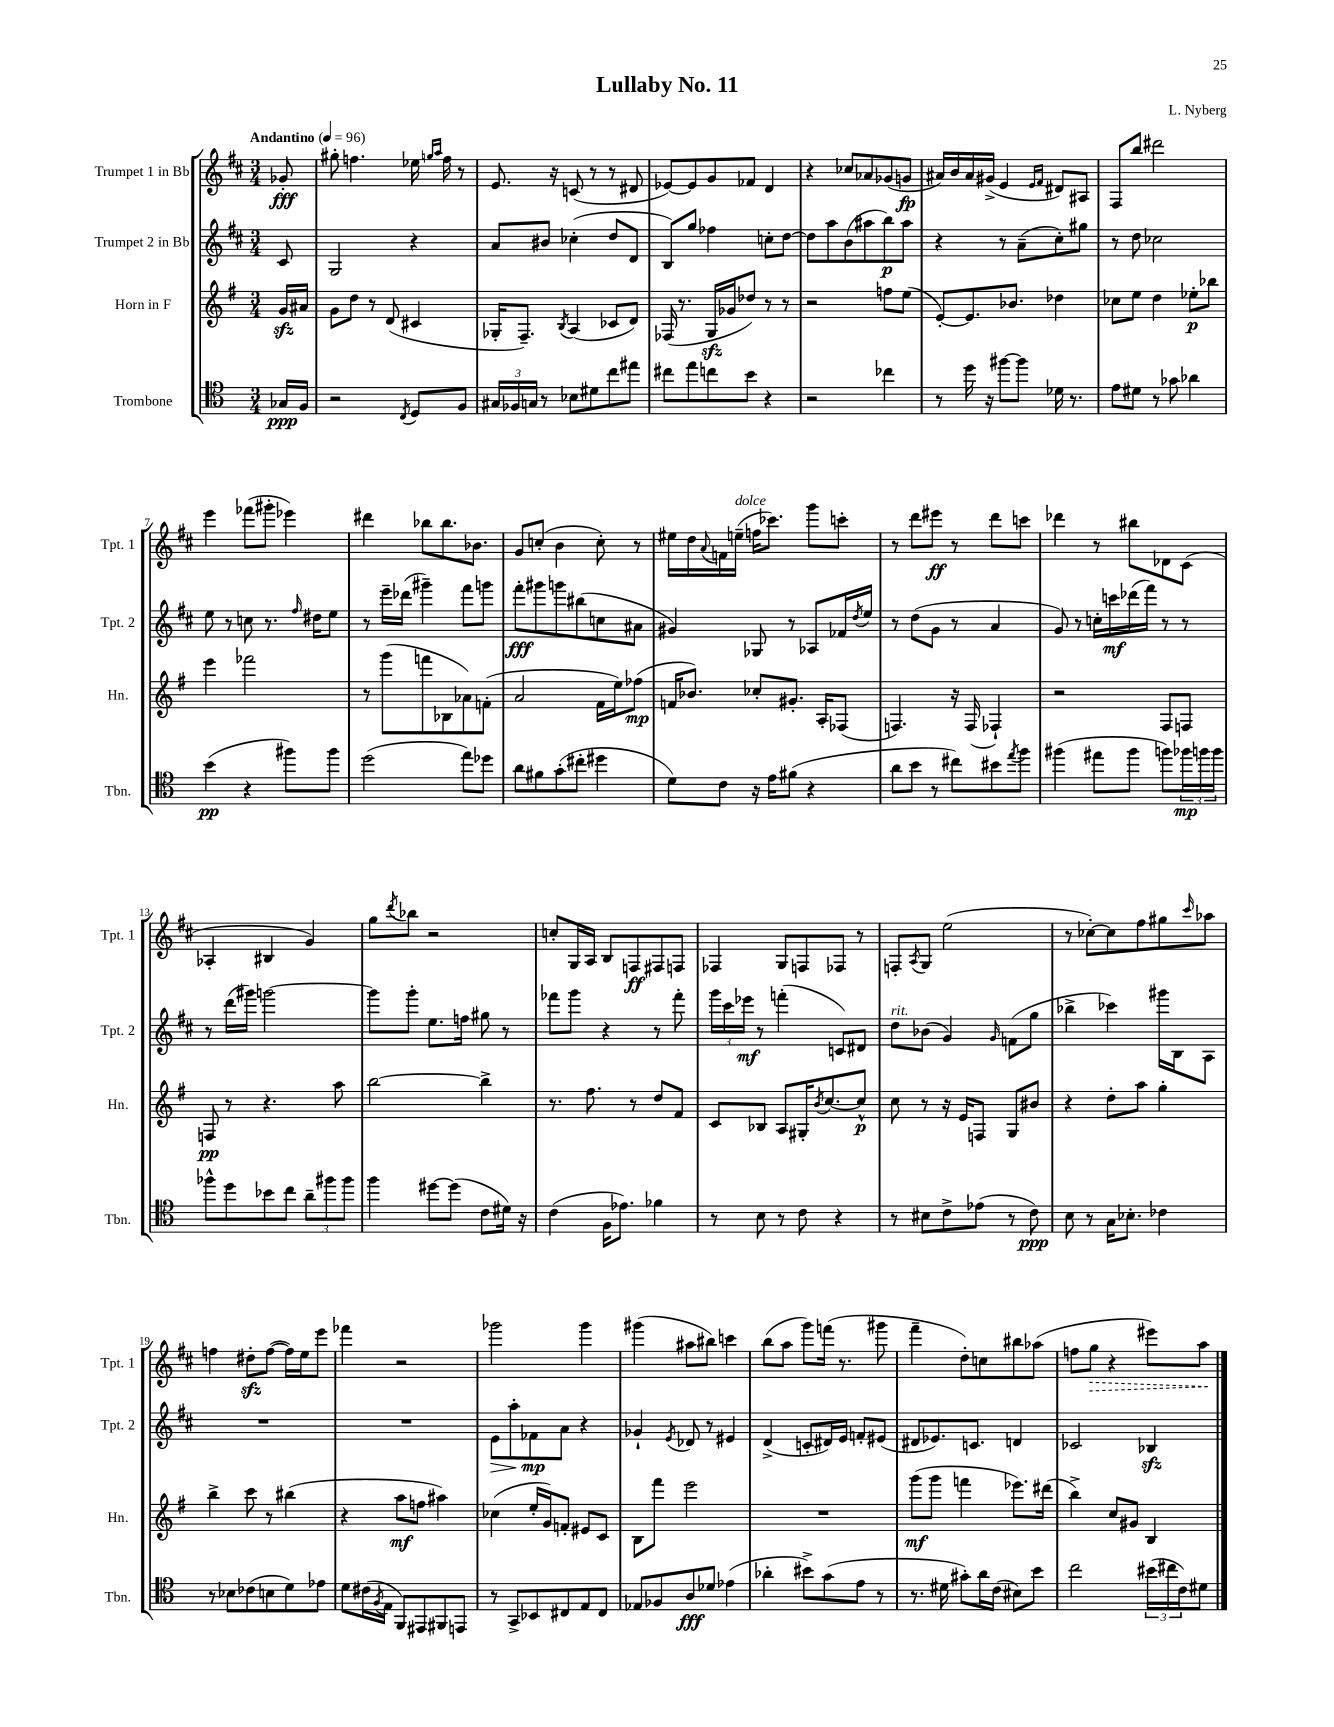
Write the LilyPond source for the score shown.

\header { title = "Lullaby No. 11" composer = "L. Nyberg" }
<<
\new StaffGroup <<
\new Staff = "s0" \with { instrumentName = "Trumpet 1 in Bb" shortInstrumentName = "Tpt. 1" } {
    \clef treble \key d \major \numericTimeSignature \time 3/4 \partial 8 \tempo "Andantino" 4 = 96
    ges'8-.\fff |
    gis''8-. f''4. ees''16 \grace { g''16 a''16 } f''16 r8 |
    e'8. r16 c'8( r8 r8 dis'8 |
    ees'8~) ees'8 g'8 fes'8 d'4 |
    r4 ces''8 aes'8 ges'8( g'8\fp |
    ais'16) b'16 ais'16 gis'16->( e'4 \grace { e'16 fis'16 } dis'8) ais8 |
    fis8 b''8 dis'''2 |
    e'''4 fes'''8( gis'''8-. ees'''4) |
    dis'''4 bes''8 bes''8. bes'8. |
    g'8 c''8-.( b'4 c''8-.) r8 |
    eis''16 d''16 \appoggiatura { a'8 } f'16 e''16--^\markup { \italic "dolce" }( f''16 ces'''8.) g'''8 c'''8-. |
    r8 d'''8 eis'''8\ff r8 d'''8 c'''8 |
    des'''4 r8 bis''8 des'8 cis'8( |
    aes4-. bis4 g'4) |
    g''8 \acciaccatura { d'''8 } bes''8 r2 |
    c''8-. g16 a16 b8 f8\ff fis8 f8 |
    fes4 g8 f8 fes8 r8 |
    f8-. \acciaccatura { a8 } g8 e''2( |
    r8 ces''8~-.) ces''8 fis''8 gis''8 \grace { cis'''16 } aes''8 |
    f''4 dis''8-.\sfz f''8~( f''16) e''16 e'''8 |
    fes'''4 r2 |
    ges'''2 ges'''4 |
    gis'''4( ais''8 bis''8) c'''4 |
    b''8( a''8 g'''8) f'''16( r8. gis'''8 |
    fis'''4-- d''8-.) c''8 bis''8 aes''8( |
    f''8 \once \override Hairpin.style = #'dashed-line g''8\> r4 eis'''8) a''8\! \bar "|." |
}
\new Staff = "s1" \with { instrumentName = "Trumpet 2 in Bb" shortInstrumentName = "Tpt. 2" } {
    \clef treble \key d \major \numericTimeSignature \time 3/4 \partial 8
    cis'8 |
    g2 r4 |
    a'8 bis'8 ces''4-.( d''8 d'8 |
    b8) g''8 fes''4 c''8-. d''8~ |
    d''8 a''8 b'8( ais''8 b''8\p) ais''8 |
    r4 r8 a'8--( cis''8-.) gis''8 |
    r8 d''8 ces''2 |
    e''8 r8 c''8 r8. \grace { fis''16 } dis''16 e''8 |
    r8 e'''16-- des'''16( gis'''4--) fis'''8 g'''8 |
    fis'''8-.\fff gis'''8 g'''8 bis''8( c''8 ais'8 |
    gis'4) ges8 r8 aes8 fes'16 \acciaccatura { d''8 } e''16 |
    r8 d''8( g'8 r8 a'4 |
    g'8) r8 c''16-. c'''16\mf des'''16( fis'''16) r8 r8 |
    r8 d'''16( gis'''16) g'''2~ |
    g'''8 g'''8-. e''8. f''16 gis''8 r8 |
    fes'''8 g'''8 r4 r8 fes'''8-. |
    \tuplet 3/2 { g'''16 cis'''16 ees'''16\mf } r8 f'''4-.( c'8) dis'8 |
    d''8^\markup { \italic "rit." } bes'8( g'4) \grace { g'16 } f'8( g''8 |
    bes''4-> ces'''4) gis'''16 b16 a8 |
    R2. |
    R2. |
    e'8\> a''8-. fes'8\mp\! a'8 r4 |
    ges'4-! \acciaccatura { e'8 } des'8 r8 eis'4 |
    d'4->( c'8-. dis'16) e'16 f'8-. eis'8( |
    dis'8 ees'8.) c'8. d'4 |
    ces'2 bes4\sfz \bar "|." |
}
\new Staff = "s2" \with { instrumentName = "Horn in F" shortInstrumentName = "Hn." } {
    \clef treble \key g \major \numericTimeSignature \time 3/4 \partial 8
    g'16\sfz ais'16 |
    g'8 d''8 r8 d'8( cis'4 |
    ges16-. fis8.--) \acciaccatura { b8 } a4( ces'8 d'8) |
    fes16( r8. g16\sfz ges'16 des''8) r8 r8 |
    r2 f''8 e''8( |
    e'8~-.) e'8. bes'8. des''4 |
    ces''8 e''8 d''4 ees''8-.\p bes''8 |
    e'''4 fes'''2 |
    r8 g'''8( f'''8 bes8 aes'8) f'8-.( |
    a'2 fis'16 e''16) fes''8\mp( |
    f'16 bes'8.) ces''8-. gis'8.-. a16-. fes8( |
    f4.) r16 f16( fes4-!) |
    r2 fis8 f8 |
    f8\pp r8 r4. a''8 |
    b''2~ b''4-> |
    r8. fis''8. r8 d''8 fis'8 |
    c'8 bes8 a8 gis16-. \acciaccatura { b'8 } c''8.~ c''8-^\p |
    c''8 r8 r16 e'16 f8 g8 bis'8 |
    r4 d''8-. a''8 g''4-. |
    b''4-> c'''8 r8 bis''4( |
    r4 a''8\mf f''8 ais''4) |
    ces''4( e''16-. g'16) f'8-. eis'8 c'8 |
    b8 fis'''8 e'''2 |
    R2. |
    g'''8\mf( g'''8 f'''4 ees'''8.) dis'''16( |
    b''4->) c''8 gis'8 b4 \bar "|." |
}
\new Staff = "s3" \with { instrumentName = "Trombone" shortInstrumentName = "Tbn." } {
    \clef tenor \key c \major \numericTimeSignature \time 3/4 \partial 8
    ges16\ppp f16 |
    r2 \acciaccatura { c8 } d8 f8 |
    \tuplet 3/2 { gis16 fes16 g16 } r8 bes8 dis'8 c''8 eis''8 |
    cis''8 e''8 c''8 b'8 r4 |
    r2 ces''4 |
    r8 d''16 r16 fis''8~ fis''8 des'16 r8. |
    e'8 dis'8 r8 ges'8 aes'4 |
    b'4\pp( r4 fis''8) fis''8 |
    d''2( e''8) des''8 |
    a'8 fis'8 g'8-.( cis''8-. dis''4 |
    d'8) c'8 r16 e'16 fis'8( r4 |
    a'8 b'8 r8 cis''8) bis'8 \acciaccatura { e''8 } f''8 |
    fis''4( eis''8 fis''8 f''8) \tuplet 3/2 { fes''16\mp f''16 f''16 } |
    fes''8-^ d''8 bes'8 c''8 \tuplet 3/2 { a'8-- fis''8 fis''8 } |
    f''4 dis''8~ dis''8( c'8 dis'16) r16 |
    c'4( f16 ees'8.) fes'4 |
    r8 b8 r8 c'8 r4 |
    r8 bis8 c'8-> ees'8( r8 c'8\ppp) |
    b8 r8 g16 bes8.-. ces'4 |
    r8 bes8 ces'8( b8 d'8) ees'8 |
    d'8 cis'16( \acciaccatura { f8 } e16 f,8) eis,8 fis,8 e,8 |
    r8 g,8-> bes,8 cis8 e8 cis8 |
    ees8 fes8 a8\fff des'8 ees'4( |
    aes'4-. bis'8->) g'8( e'8 r8 |
    r8. dis'16 gis'8-.) a'16 c'16( bis8) b'8 |
    c''2 \tuplet 3/2 { bis'16( cis''16 c'16) } dis'8 \bar "|." |
}
>>
>>
